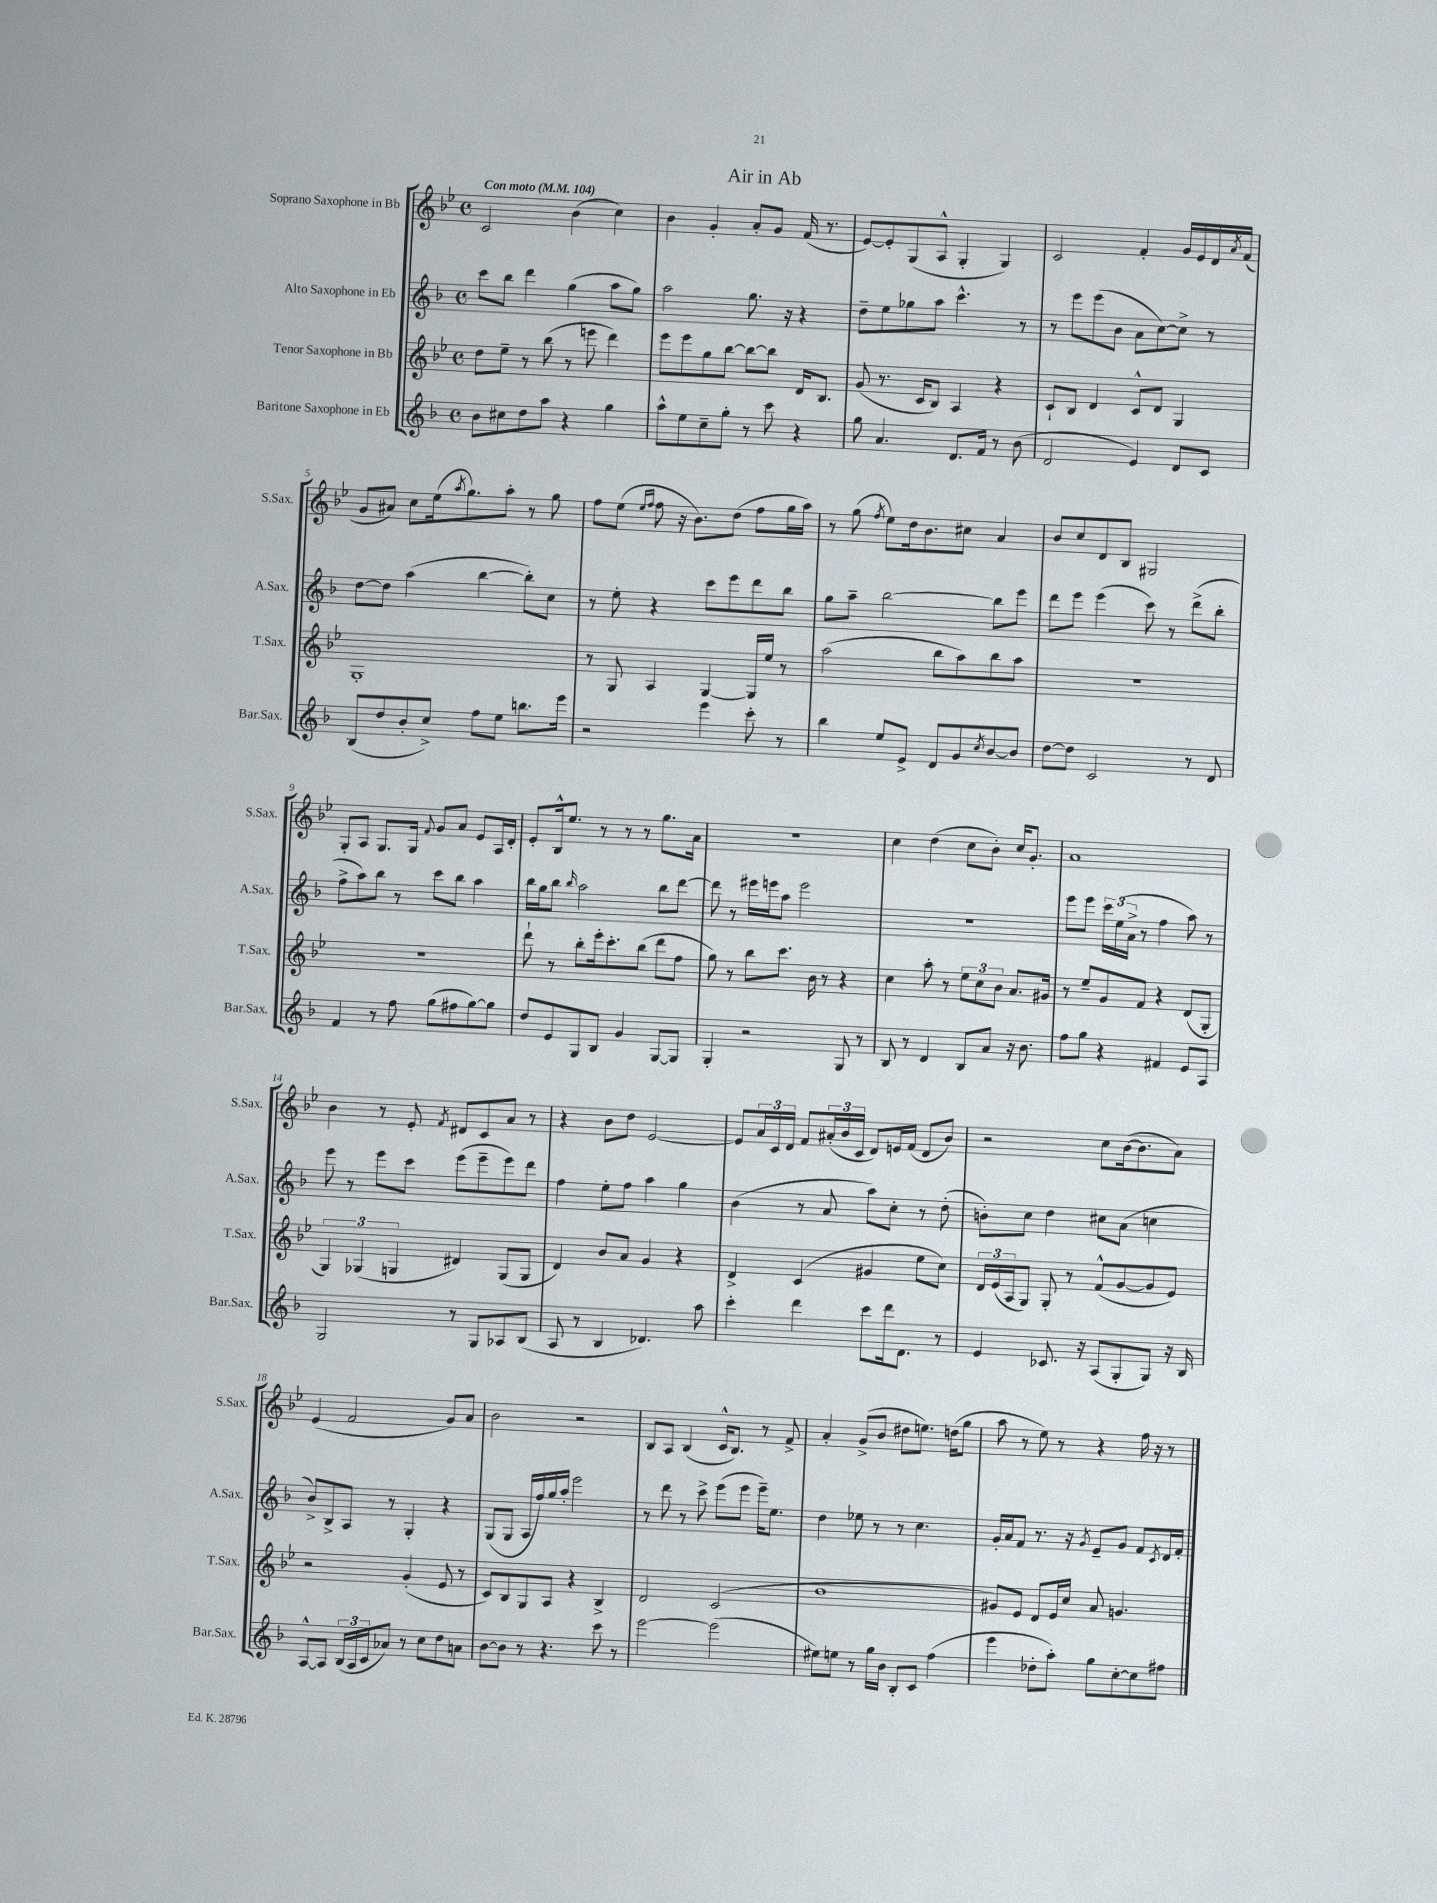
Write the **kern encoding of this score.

**kern	**kern	**kern	**kern
*part4	*part3	*part2	*part1
*staff4	*staff3	*staff2	*staff1
*I"Baritone Saxophone in Eb	*I"Tenor Saxophone in Bb	*I"Alto Saxophone in Eb	*I"Soprano Saxophone in Bb
*I'Bar.Sax.	*I'T.Sax.	*I'A.Sax.	*I'S.Sax.
*clefG2	*clefG2	*clefG2	*clefG2
*k[b-]	*k[b-e-]	*k[b-]	*k[b-e-]
*M4/4	*M4/4	*M4/4	*M4/4
*met(c)	*met(c)	*met(c)	*met(c)
*MM104	*MM104	*MM104	*MM104
=1	=1	=1	=1
!	!	!	!LO:TX:a:B:t=Con moto
8b-\L	8dd\L	8ccc\L	2c/
8cc#X\	8ee-~\J	8bb-\J	.
8dd\	8r	4ddd\	.
8aa\J	(8bb-\	.	.
4r	8r	(4gg\	(4b-\
.	8eeen\	.	.
4gg\	4ddd\)	8aa\L	4cc\)
.	.	8gg\J)	.
=2	=2	=2	=2
8aa^^\L	8eee-\L	2aa\	4b-\
8ee\	8eee-\	.	.
8cc~\	8gg\	.	4g'/
8gg'\J	[8bb-\J	.	.
8r	8bb-\L_	8.gg\	8a'/L
8ccc\	8bb-\J]	.	8g/J
.	.	16r	.
4r	16d/KL	4r	(16f/
.	8.B-/J	.	8.r
=3	=3	=3	=3
8gg\	(8g/	8dd~\L	[8e-/L)
4.a/	8.r	8ee\	8e-'/]
.	.	8gg-X\	(8G/
.	16c/KL	.	.
.	8B-/J)	8aa\J	8A^^/J
8.d/L	4A/	4.ccc^^\	4G'/
16f/Jk	.	.	.
8r	4r	.	4G/)
(8b-\	.	8r	.
=4	=4	=4	=4
2d/	8c`/L	8r	2c/
.	8B-/J	8eee\L	.
.	4d/	(8eee\	.
.	.	8b-\J	.
4e/)	8c^^/L	8a\L	4f'/
.	8d/J	[8cc\)	.
8d/L	4G/	8cc^\J]	16g/LL
.	.	.	16e-/
8c/J	.	8r	16d/
.	.	.	8qa/
.	.	.	(16f/JJ
!!LO:LB:g=z
=5	=5	=5	=5
(8B-/L	1G'	[8dd\L	8g/L
8dd/	.	8dd\J]	8a#X/J)
8b-'/	.	(4aa\	8cc\L
8cc^/J)	.	.	(16ee-\k
.	.	.	8qaa/
.	.	.	8.gg\)
8ff\L	.	[4bb-\	.
8ee\J	.	.	8aa'\J
8.bbn\L	.	8bb-'\L])	8r
.	.	8cc\J	8gg\
16eee\Jk	.	.	.
=6	=6	=6	=6
2r	8r	8r	8ff\L
.	8G/	8ee'\	(8ee-\J
.	.	.	16qqee-/LL
.	.	.	16qqff/JJ
.	4A/	4r	8ff\
.	.	.	16r
.	.	.	8.b-\L)
4eee\	[4G/	8ccc\L	.
.	.	8eee\	(8dd\J
8ccc'\	16G/LL]	8ddd\	8ff\L
.	16ee-/JJ	.	.
8r	8r	8bb-\J	16gg\L
.	.	.	16aa\JJ)
=7	=7	=7	=7
4bb-\	(2aa\	8gg\L	8r
.	.	8aa~\J	(8gg\
.	.	.	8qff/
8ee/L	.	[2bb-\	8ee-\L)
8e^/J	.	.	16dd\k
.	.	.	8.b-\
8d/L	8bb-\L	.	.
8g/	8aa\)	.	8cc#X\J
8qcc/	.	.	.
[8b-/	8bb-\	8bb-\L]	4a/
8b-/J]	8aa\J	8eee\J	.
=8	=8	=8	=8
[8dd\L	1r	8ddd\L	8b-/L
8dd\J]	.	8eee\J	8cc/
2c/	.	(4eee\	8d/
.	.	.	8B-/J
.	.	8ccc\)	2G#X/
.	.	8r	.
8r	.	(8ddd^\L	.
8d/	.	8bb-'\J	.
!!LO:LB:g=z
=9	=9	=9	=9
4f/	1r	8ff^\L	8G'/L
.	.	8aa\)	8A/J
8r	.	8bb-\J	8.G/L
8ff\	.	8r	.
.	.	.	16G/Jk
.	.	.	8qqf/
(8gg\L	.	8ccc\L	8g/L
8ff#X\	.	8bb-\J	8a/J
[8gg\)	.	4aa\	8e-/L
8gg\J]	.	.	16A/L
.	.	.	16d'/JJ
=10	=10	=10	=10
8dd/L	8ddd`\	16bb-\LL	8e-'/L
.	.	16gg\J	.
8e/	8r	8bb-\J	16B-^^/k
.	.	.	8.ee-/J
.	.	16qqbb-/	.
8G/	8bb-'\L	2aa\	.
8B-/J	16eee-'\k	.	8r
.	8.ccc'\	.	.
4g/	.	.	8r
.	(8bb-\J	.	8r
[8G/L	8ddd\L	8bb-\L	8.gg\L
8G/J]	8ff\J	[8ddd\J	.
.	.	.	16a\Jk
=11	=11	=11	=11
4G'/	8gg\)	8ddd\]	1r
.	8r	8r	.
2r	8bb-\L	16eee#X\LL	.
.	.	16eeen\J	.
.	8.ccc\J	8aa\J	.
.	.	2eee\	.
.	16b-\	.	.
.	8r	.	.
8G/	4r	.	.
8r	.	.	.
=12	=12	=12	=12
8B-/	4cc\	1r	4cc\
8r	.	.	.
4d/	8aa'\	.	(4dd\
.	8r	.	.
8B-/L	12ee-\L	.	8cc\L
.	12cc\	.	.
8a/J	.	.	8b-'\J)
.	12b-\J	.	.
16r	8.a/L	.	16cc/KL
8.b-\	.	.	8.g'/J
.	16g#X/Jk	.	.
=13	=13	=13	=13
8ff\L	8r	8eee\L	1a
8gg\J	8ee-~/L	8eee\J	.
4r	8g/	24ccc\LL	.
.	.	(24ee\	.
.	.	24a^\JJ	.
.	8f/J	8r	.
4f#X/	4r	4ff\	.
8e/L	(8d/L	8aa\)	.
8A/J	8G'/J	8r	.
!!LO:LB:g=z
=14	=14	=14	=14
2G/	6G/)	8eee\	4b-\
.	.	8r	.
.	(6G-X/	.	.
.	.	8eee\L	8r
.	6Gn/	.	.
.	.	8ccc\J	8e-'/
.	.	.	8qf/
8r	4d#X/)	(8eee\L	8d#X/L
8G/L	.	8eee~\	8c/
8A-X/	(8G/L	8eee\)	8a/J
(8B-/J	8G/J	8ddd\J	8r
=15	=15	=15	=15
8A/	4d/)	4ff\	4r
8r	.	.	.
4B-/	8b-/L	8ee'\L	8b-\L
.	8a/J	8ff\J	8dd\J
4.d-X/)	4g/	4aa\	[2e-/
.	4r	4gg\	.
8aa\	.	.	.
=16	=16	=16	=16
4ccc'\	4d^/	(4b-\	8e-/L]
.	.	.	24a/L
.	.	.	24c/
.	.	.	24d/JJ
4ddd\	(4c/	8r	8f/L
.	.	8a/	(24a#X'/L
.	.	.	24b-/
.	.	.	24c/JJ
8ccc\L	4g#X/	8aa\L)	8d/L)
16ddd\k	.	8cc'\J	16en/L
8.d\J	.	.	(16f/JJ
.	8ee-\L	8r	8d/L
8r	8cc\J)	(8dd'\	8b-/J)
=17	=17	=17	=17
4e/	24d/LL	8bn'\L)	2r
.	(24e-/	.	.
.	24A/J	.	.
.	8G/J)	8cc\J	.
8.c-X/	8G'/	4dd\	.
.	8r	.	.
16r	.	.	.
(8A/L	(8f^^/L	8cc#X\L	8cc\L
8G'/	[8g/	(8a\J	([16b-\k
.	.	.	8.b-\]
8G/J)	8g/]	4ccn\	.
16r	8e-/J)	.	8a\J)
16B-/	.	.	.
!!LO:LB:g=z
=18	=18	=18	=18
[8A^^/L	2r	8b-^/L)	(4e-/
8A/J]	.	8B-^/	.
(24B-/LL	.	8A/J	2f/
24A/	.	.	.
24c/J	.	.	.
8a-X/J)	.	8r	.
8r	(4g'/	4G'/	.
8cc\L	.	.	.
8dd\	8e-/	4r	8g/L)
8an\J	8r	.	8a/J
=19	=19	=19	=19
[8b-\L	8c/L)	(8G/L	2b-\
8b-\J]	8B-/	8G/J	.
8r	8G/	16A/LL	.
.	.	16ff/)	.
4.r	8A/J	16gg/	.
.	.	16aa'/JJ	.
.	4r	2eee\	2r
8ccc\	4B-^/	.	.
8r	.	.	.
=20	=20	=20	=20
[2eee\	2d/	8r	8B-/L
.	.	8ddd\	8A/J
.	.	8r	(4B-/
.	.	8ccc^\	.
(2eee\]	(2c/	(8eee\L	16c^^/KL
.	.	.	8.B-/J)
.	.	8eee\J	.
.	.	16eee~\KL)	8r
.	.	8.ee\J	.
.	.	.	8f^/
=21	=21	=21	=21
8ee#X\L)	1b-	4dd\	4a'/
8een\J	.	.	.
8r	.	8ee-X\	(8g^/L
16gg\LL	.	8r	8b-/J
16b-\JJ	.	.	.
8B-'/L	.	8r	8dd#X\L
8c/J	.	4.cc\	8.een\J)
(4ff\	.	.	.
.	.	.	(16ddn\KL
.	.	.	8gg\J
=22	=22	=22	=22
4eee\	8g#X/L)	16g'/LL	8aa\
.	.	16a/J	.
.	8e-/J	8f/J	8r
8dd-X'\L	8d/L	8.r	8ee-\)
8aa'\J)	16e-/L	.	8r
.	16cc/JJ	16r	.
.	.	8qg/	.
8gg\L	8a/	8e~/L	4r
[8cc'\	4.gn/	8g/J	.
8cc\]	.	8f/L	16ff\
.	.	.	16r
.	.	8qc/	.
8ff#X\J	.	16d/L	8r
.	.	16f'/JJ	.
==	==	==	==
*-	*-	*-	*-
